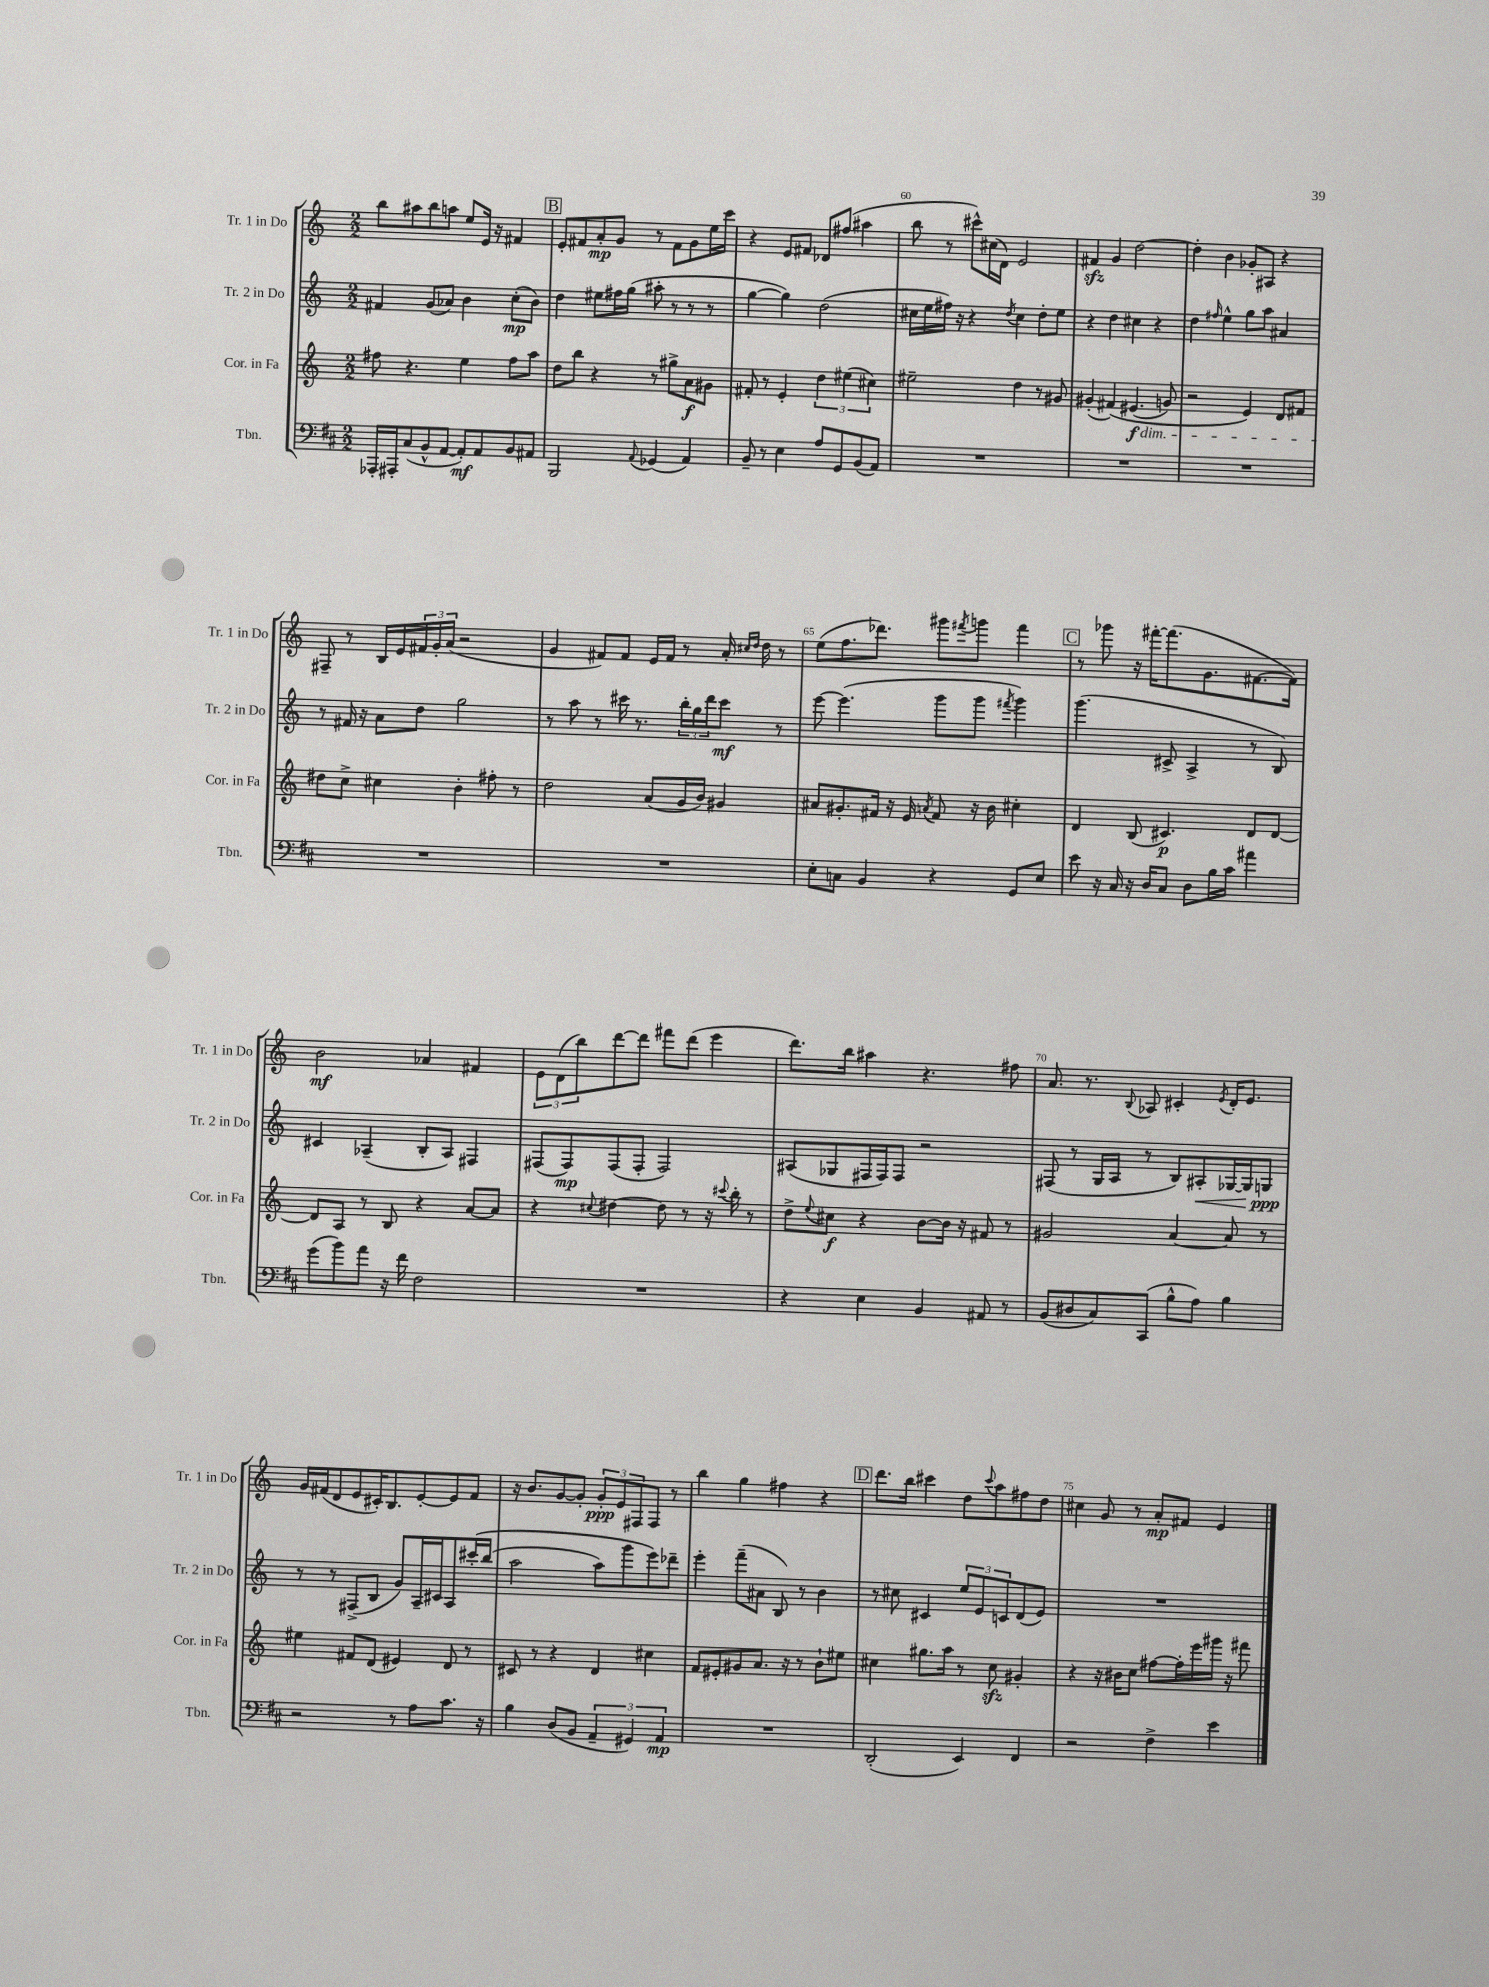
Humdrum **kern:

**kern	**kern	**kern	**kern
*staff4	*staff3	*staff2	*staff1
*clefF4	*clefG2	*clefG2	*clefG2
*k[f#c#]	*k[]	*k[]	*k[]
*M2/2	*M2/2	*M2/2	*M2/2
16AAA-'	8ff#	4f#	8bb
16AAA#'	.	.	.
(8C#	4.r	.	8aa#
8BB^^	.	(8g	8bb
[8AA	.	8a-)	8aa
8AA'])	4ee	4b	8ee
8AA	.	.	16e
.	.	.	16r
8BB	8ff#	(8cc'	4f#
8AA#	8aa	8b)	.
=	=	=	=
2BBB	8dd	4dd	8e'
.	8bb	.	8f#
.	4r	8ee#	8a'
.	.	16ff#	8g
.	.	(16gg	.
8qqAA	.	.	.
(4GG-	8r	8aa#'	8r
.	8gg#^	8r	8f#
4AA)	8a	8r	8g
.	8g#	8r	16ee
.	.	.	16ccc
=	=	=	=
8BB~	8f#'	[4gg	4r
8r	8r	.	.
4E	4e'	4gg])	8e
.	.	.	8f#
8A	6dd	(2dd	8d-
8GG	.	.	(8ff#
.	(6ee#	.	.
(8BB	.	.	4aa#
.	6cc#)	.	.
8AA)	.	.	.
=	=	=	=
1r	2ee#~	16cc#	8bb
.	.	16ee	.
.	.	16ff#)	8r
.	.	16r	.
.	.	4r	8ccc#^^)
.	.	.	(16cc#
.	.	.	16d)
.	.	8qdd	.
.	4dd	4cc#	2e
.	8r	8dd'	.
.	8g#	8ee	.
=	=	=	=
1r	(4g#'	4r	4f#
.	&(4f#)	4dd	4g
.	(4.e#	4cc#	[2dd
.	.	4r	.
.	8g)	.	.
=	=	=	=
1r	2r	4dd	4dd']
.	.	16qqff#	.
.	.	4ee^^	4b
.	4e&)	8gg	8g-'
.	.	8aa	8A#
.	8d	4a#	4r
.	8f#	.	.
=	=	=	=
1r	8dd#	8r	8F#~
.	8cc^	16f#	8r
.	.	16r	.
.	4cc#	8a	16B
.	.	.	16e
.	.	8dd	24f#
.	.	.	24g'
.	.	.	(24a
.	4b'	2gg	2r
.	8ff#'	.	.
.	8r	.	.
=	=	=	=
1r	2dd	8r	4g
.	.	8aa	.
.	.	8r	8f#)
.	.	16ccc#	8f#
.	.	8.r	.
.	(8a	.	16e
.	.	.	16f#
.	16g	24bb'	8r
.	.	24gg	.
.	16b)	.	.
.	.	24ddd	.
.	4g#	8ccc#	16a'
.	.	.	16qqcc#
.	.	.	16qqdd
.	.	.	16dd
.	.	8r	8r
=	=	=	=
8E'	8a#	[8eee	(8ee
8C	8.g#'	(4.eee]	8.ff
4BB	.	.	.
.	16f#	.	8.ddd-)
.	16r	.	.
.	16e	.	.
.	8qa	.	.
4r	8f#	8ggg	8ggg#
.	.	.	8qfff#
.	16r	8ggg	8ggg
.	16b	.	.
.	.	8qfff#	.
8GG	4cc#'	4ggg)	4fff#
8E	.	.	.
=	=	=	=
8e	4d	(4.ggg	8r
16r	.	.	8ggg-
16C#	.	.	.
16r	(8B	.	16r
16D	.	.	[16fff#'
8C#	4.c#)	8c#^	(8.fff#]
8D	.	4A^	.
.	.	.	8.g
16B	.	.	.
16c#	.	.	.
4a#	8d	8r	[8.f#
.	[8d	8B)	.
.	.	.	16f#])
=	=	=	=
(8g	8d]	4c#	2b
8b)	8A	.	.
8a	8r	(4A-~	.
16r	8B	.	.
16f#	.	.	.
2F#	4r	8B'	4a-
.	.	8A-)	.
.	[8a	4F#	4f#
.	8a]	.	.
=	=	=	=
1r	4r	(8F#	12e
.	.	.	(12d
.	.	8F#)	.
.	.	.	12bb)
.	8qqcc#	.	.
.	[4dd#	(8F#	[8ddd
.	.	8F#'	8ddd]
.	8dd#]	2F#)	8fff#
.	8r	.	(8ddd
.	16r	.	4eee
.	8qqccc#	.	.
.	16bb'	.	.
.	8r	.	.
=	=	=	=
4r	8dd^	(8A#	8.ddd)
.	8qqee	.	.
.	8cc#	8G-	.
.	.	.	16bb
4E	4r	16F#	4aa#
.	.	16F#)	.
.	.	8F#	.
4BB	[8b	2r	4.r
.	16b]	.	.
.	16r	.	.
8AA#	8f#	.	.
8r	8r	.	8ff#
=	=	=	=
(8BB	2g#	(8F#	8.a
8D#	.	8r	.
.	.	.	8.r
8C#)	.	16G	.
.	.	16A	.
.	.	.	8qqB
(8CC#	.	8r	8A-
8B^^	[4a	8B)	4c#'
8A)	.	8A#'	.
.	.	.	8qe
4B	8a]	[16G-	16d'
.	.	16G-]	8.e
.	8r	8G	.
=	=	=	=
2r	4ee#	8r	16g
.	.	.	(16f#
.	.	8r	8d
.	8f#	(8F#^	8e
.	(8d	8B	16c#')
.	.	.	8.B
8r	4e#)	8g)	.
8A	.	16A~	[8e'
.	.	16c#	.
8.c#	8d	8A	8e]
.	8r	&(16ccc#'	8f#
16r	.	(16bb	.
=	=	=	=
4B	8c#	2aa	16r
.	.	.	8.b
.	8r	.	.
(8D	4r	.	[8g
8BB	.	.	8g']
6AA~	4d	8aa)	12g'
.	.	.	12e
.	.	8ggg	.
6GG#)	.	.	12F#
.	4cc#	8eee&)	8F#
6AA	.	.	.
.	.	8ddd-~	8r
=	=	=	=
1r	8f	4eee'	4bb
.	8e#'	.	.
.	8g#	(8fff~	4gg
.	8.a	8a#	.
.	.	8B)	4ff#
.	16r	.	.
.	8r	8r	.
.	8b`	4b	4r
.	8ee#	.	.
=	=	=	=
(2DD'	4cc#	8r	8.ddd
.	.	8cc#	.
.	.	.	16bb
.	8.gg#	4c#	4ccc#
.	16aa	.	.
4EE)	8r	12ee	8dd
.	.	12e	.
.	.	.	8qqccc#
.	8cc#	.	8aa
.	.	12c	.
4FF#	4g#'	(8d	8ff#
.	.	8e)	8dd
=	=	=	=
2r	4r	1r	4cc#
.	16r	.	8g
.	16b#	.	.
.	8cc	.	8r
4F#^	[8ff#	.	8a'
.	16ff#']	.	8f#
.	16eee	.	.
4e	16ggg#	.	4e
.	16r	.	.
.	8fff#	.	.
==	==	==	==
*-	*-	*-	*-
